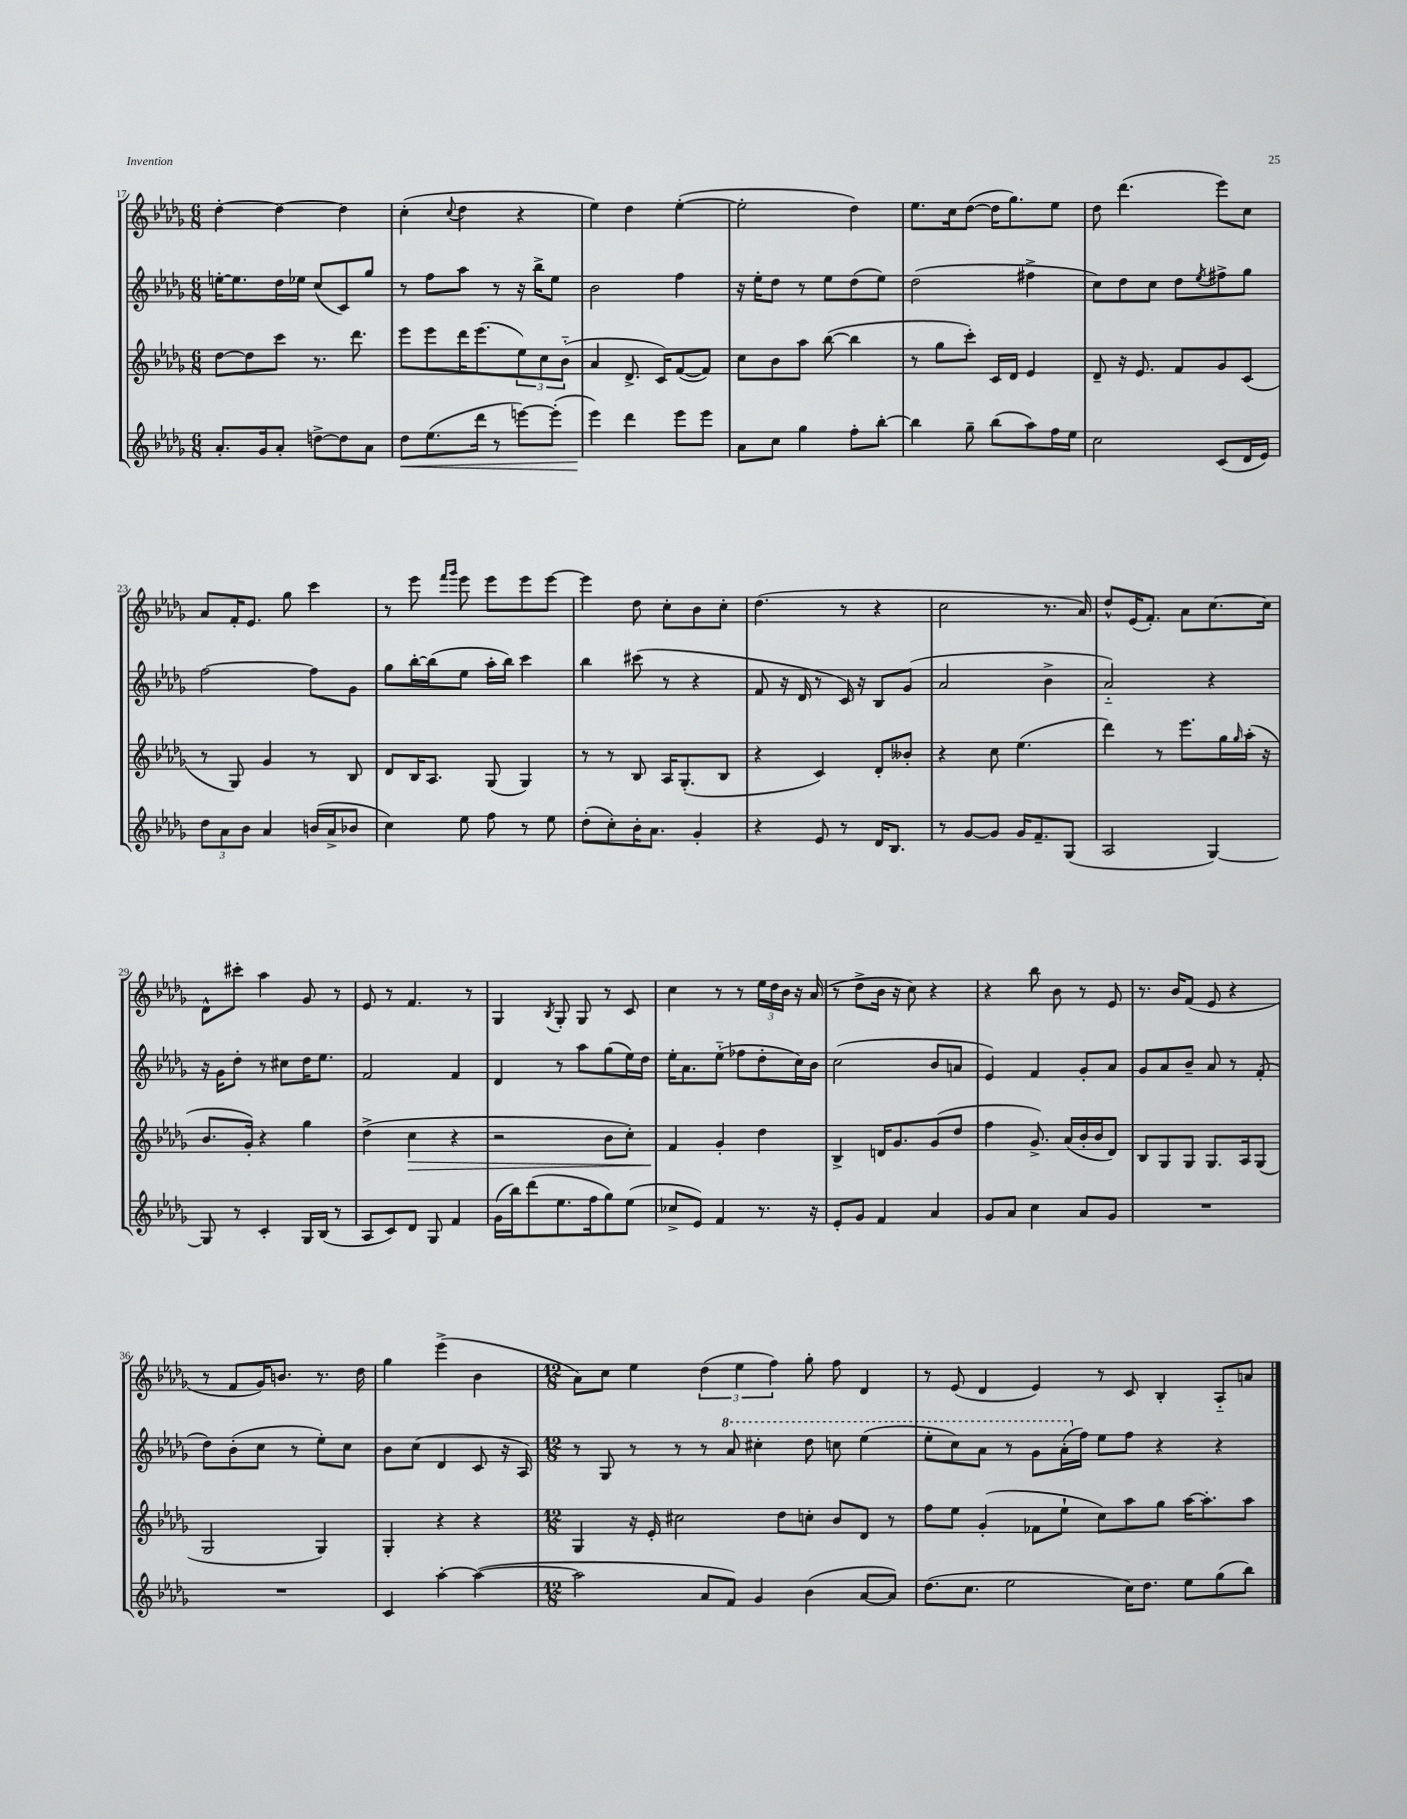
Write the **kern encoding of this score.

**kern	**kern	**kern	**kern
*staff4	*staff3	*staff2	*staff1
*clefG2	*clefG2	*clefG2	*clefG2
*k[b-e-a-d-g-]	*k[b-e-a-d-g-]	*k[b-e-a-d-g-]	*k[b-e-a-d-g-]
*M6/8	*M6/8	*M6/8	*M6/8
8.a-'/L	[8dd-\L	[16ee'\LK	[4dd-'\
.	.	8.ee\]	.
.	8dd-\]	.	.
16g-/k	.	.	.
8a-'/J	8ccc\J	16dd-\L	4dd-\_
.	.	16ee-\JJ	.
[8dd^\L	8.r	(8cc/L	.
8dd\]	.	8c/)	4dd-\]
.	8.ddd-\	.	.
8a-\J	.	8gg-/J	.
=	=	=	=
8dd-\L	8eee-\L	8r	(4cc'\
(8.ee-\	8eee-\	8ff\L	.
.	.	.	8qqcc/
.	16ddd-\K	8aa-\J	4dd-\
16ddd-\Jk	(8.eee-\	.	.
8r	.	8r	.
[8eee\L)	12ee-\)	16r	4r
.	.	16bb-^\LK	.
.	12cc\	.	.
(8eee'\]J	.	8ee-\J	.
.	(12b-'~\J	.	.
=	=	=	=
4eee-\)	4a-/	2b-\	4ee-\)
4ddd-\	8.d-^/	.	4dd-\
.	16c/LK)	.	.
8eee-\L	([8f/	4ff\	([4ee-'\
8eee-\J	8f/]J)	.	.
=	=	=	=
8a-\L	8cc\L	16r	2ee-'\]
.	.	16ee-'\LK	.
8cc\J	8b-\	8dd-\J	.
4gg-\	8aa-\J	8r	.
.	([8bb-\	8ee-\L	.
8ff'\L	4bb-\]	(8dd-\	4dd-\)
[8bb-'\J	.	8ee-\J)	.
=	=	=	=
4bb-\]	8r	(2dd-\	8.ee-\L
.	8gg-\L	.	.
.	.	.	16cc\k
8gg-~\	8ccc'\J)	.	([8dd-\J
(8bb-\L	16c/LL	.	16dd-\]LK
.	16d-/JJ	.	8.gg-\)
8aa-\)	4e-/	4ff#^\	.
16ff\L	.	.	8ee-\J
16ee-\JJ	.	.	.
=	=	=	=
2cc\	8d-~/	8cc\L)	8dd-\
.	16r	8dd-\	(4.ddd-\
.	8.e-/	.	.
.	.	8cc\J	.
.	8f/L	8dd-\L	.
.	.	8qee-/	.
(8c/L	8g-/	8ff#^\	8eee-\L)
16d-/L	(8c/J	8gg-\J	8cc\J
16e-/JJ)	.	.	.
=	=	=	=
12dd-\L	8r	[2ff\	8a-/L
12a-\	.	.	.
.	8G-/)	.	16f'/K
12b-\J	.	.	.
.	.	.	8.e-/J
4a-/	4g-/	.	.
.	.	.	8gg-\
(16b/LL	8r	8ff\]L	4ccc\
16a-^/J	.	.	.
8b-/J	8B-/	8g-\J	.
=	=	=	=
4cc\)	8d-/L	8gg-\L	8r
.	16B-/K	[16bb-'\L	8eee-\
.	8.A-/J	(16bb-\]J	.
.	.	.	16qqfff/LL
.	.	.	16qqggg-/JJ
8ee-\	.	8ee-\J	8eee-\
8ff\	(8G-/	16aa-'\LL	8eee-\L
.	.	16bb-\JJ)	.
8r	4G-/)	4ccc\	8eee-\
8ee-\	.	.	[8eee-\J
=	=	=	=
(8dd-'\L	8r	4bb-\	4eee-\]
8cc'\)	8r	.	.
16b-'\K	8B-/	(8ccc#\	8dd-\
8.a-\J	.	.	.
.	16A-/LK	8r	8cc'\L
.	(8.G-'/	.	.
4g-'/	.	4r	8b-\
.	8B-/J	.	8cc'\J
=	=	=	=
4r	4r	8f/	(4.dd-\
.	.	16r	.
.	.	16d-/	.
8e-/	4c/)	8r	.
8r	.	16c/)	8r
.	.	16r	.
16d-/LK	8d-'/L	8B-/L	4r
8.B-/J	.	.	.
.	8b--'/J	(8g-/J	.
=	=	=	=
8r	4r	2a-/	2cc\
[8g-/L	.	.	.
8g-/]J	8cc\	.	.
16g-/LK	(4.ee-\	.	.
8.f~/	.	.	.
.	.	4b-^\	8.r
(8G-/J	.	.	.
.	.	.	16a-/)
=	=	=	=
2A-/	4ddd-\)	2a-'~/)	8dd-^^/L
.	.	.	(16e-/K
.	.	.	8.f'/J)
.	8r	.	.
.	8.eee-\L	.	8a-\L
[4G-/)	.	4r	[8.cc\
.	16gg-\L	.	.
.	16qqgg-/	.	.
.	(16aa-'\JJ	.	.
.	16r	.	16cc\]Jk
=	=	=	=
8G-/]	8.b-/L	16r	8d-^^\L
.	.	16g-\LK	.
8r	.	8dd-'\J	8ccc#'\J
.	16g-'/Jk)	.	.
4c'/	4r	8r	4aa-\
.	.	8cc#\L	.
16G-/LL	4gg-\	16dd-\K	8g-/
(16B-/JJ	.	8.ee-\J	.
8r	.	.	8r
=	=	=	=
8A-/L	(4dd-^\	2f/	8e-/
8c/)	.	.	8r
8d-/J	4cc\	.	4.f/
8G-/	.	.	.
4f/	4r	4f/	.
.	.	.	8r
=	=	=	=
(16g-\LL	2r	4d-/	4G-/
16bb-\J)	.	.	.
(8ddd-\	.	.	.
.	.	.	8qB-/
8.ee-\	.	8r	8G-'/
.	.	8aa-\L	8G-/
16ff\k	.	.	.
8gg-\)	8b-\L	(8gg-\	8r
(8ee-\J	8cc'\J)	16ee-\L)	8c/
.	.	16dd-\JJ	.
=	=	=	=
8cc-^/L	4f/	16ee-'\LK	4cc\
.	.	8.a-\	.
8e-/J)	.	.	.
4f/	4g-'/	(8ee-'~\J	8r
.	.	8ff-\L	8r
8.r	4dd-\	8dd-'\	24ee-\LL
.	.	.	24dd-\
.	.	.	24b-\JJ
.	.	16cc\L)	16r
16r	.	16b-\JJ	(16a-/
=	=	=	=
8e-'/L	4B-^/	(2cc\	8r
8g-/J	.	.	8dd-^\L
4f/	16d/LK	.	16b-\Jk
.	8.g-/	.	16r
.	.	.	8cc\)
4a-/	(8g-/	8b-/L	4r
.	8dd-/J	8a/J	.
=	=	=	=
8g-/L	4ff\	4e-/)	4r
8a-/J	.	.	.
4cc\	8.g-^/)	4f/	8bb-\
.	.	.	8b-\
.	(16a-/LL	.	.
8a-/L	16b-'/	8g-'/L	8r
.	16b-/J	.	.
8g-/J	8d-/J)	8a-/J	8e-/
=	=	=	=
2.r	8B-/L	8g-/L	8.r
.	8G-/	8a-/	.
.	.	.	16b-/LK
.	8G-/J	8b-~/J	(8f/J
.	8.G-/L	8a-/	8e-/
.	.	8r	4r
.	16A-/k	.	.
.	(8G-/J	(8f'/	.
=	=	=	=
2.r	2G-/	8dd-\L)	8r
.	.	(8b-'\	8f/L
.	.	8cc\J	16g-/K)
.	.	.	8.b/J
.	.	8r	.
.	4G-/)	8ee-'\L)	8.r
.	.	8cc\J	.
.	.	.	16dd-\
=	=	=	=
4c/	4G-'/	8b-\L	4gg-\
.	.	(8cc\J	.
[4aa-'\	4r	4d-/	(4eee-^\
(4aa-\_	4r	8c/	4b-\
.	.	16r	.
.	.	16A-/)	.
=	=	=	=
*M12/8	*M12/8	*M12/8	*M12/8
2aa-\]	4G-/	8r	8a-\L)
.	.	8G-/	8cc\J
.	16r	8r	4ee-\
.	16e-'/	.	.
.	2cc#\	8r	.
8a-/L	.	8r	(6dd-\
8f/J)	.	8aa-/	.
.	.	.	6ee-\
4g-/	.	4ccc#'\	.
.	.	.	6ff\)
.	8dd-\L	.	.
(4b-\	8cc'\J	8ddd-\	8gg-'\
.	8b-/L	8ccc\	8ff\
[8a-/L	8d-/J	(4eee-\	4d-/
8a-/]J)	8r	.	.
=	=	=	=
(8.dd-\L	8ff\L	8eee-'\L	8r
.	8ee-\J	8ccc\)	(8e-/
8.cc\J	.	.	.
.	(4g-'/	8aa-\J	4d-/
2ee-\	.	8r	.
.	8f-\L	8gg-\L	4e-/)
.	8ee-`\J	(16aa-'\L	.
.	.	16ff\JJ)	.
.	8cc\L)	8ee-\L	8r
16cc\LK)	8aa-\	8ff\J	8c/
8.dd-\J	.	.	.
.	8gg-\J	4r	4B-'/
8ee-\L	[16aa-\LK	.	.
.	8.aa-'\]	.	.
(8gg-\	.	4r	8A-'~/L
8bb-\J)	8aa-\J	.	8a/J
==	==	==	==
*-	*-	*-	*-
